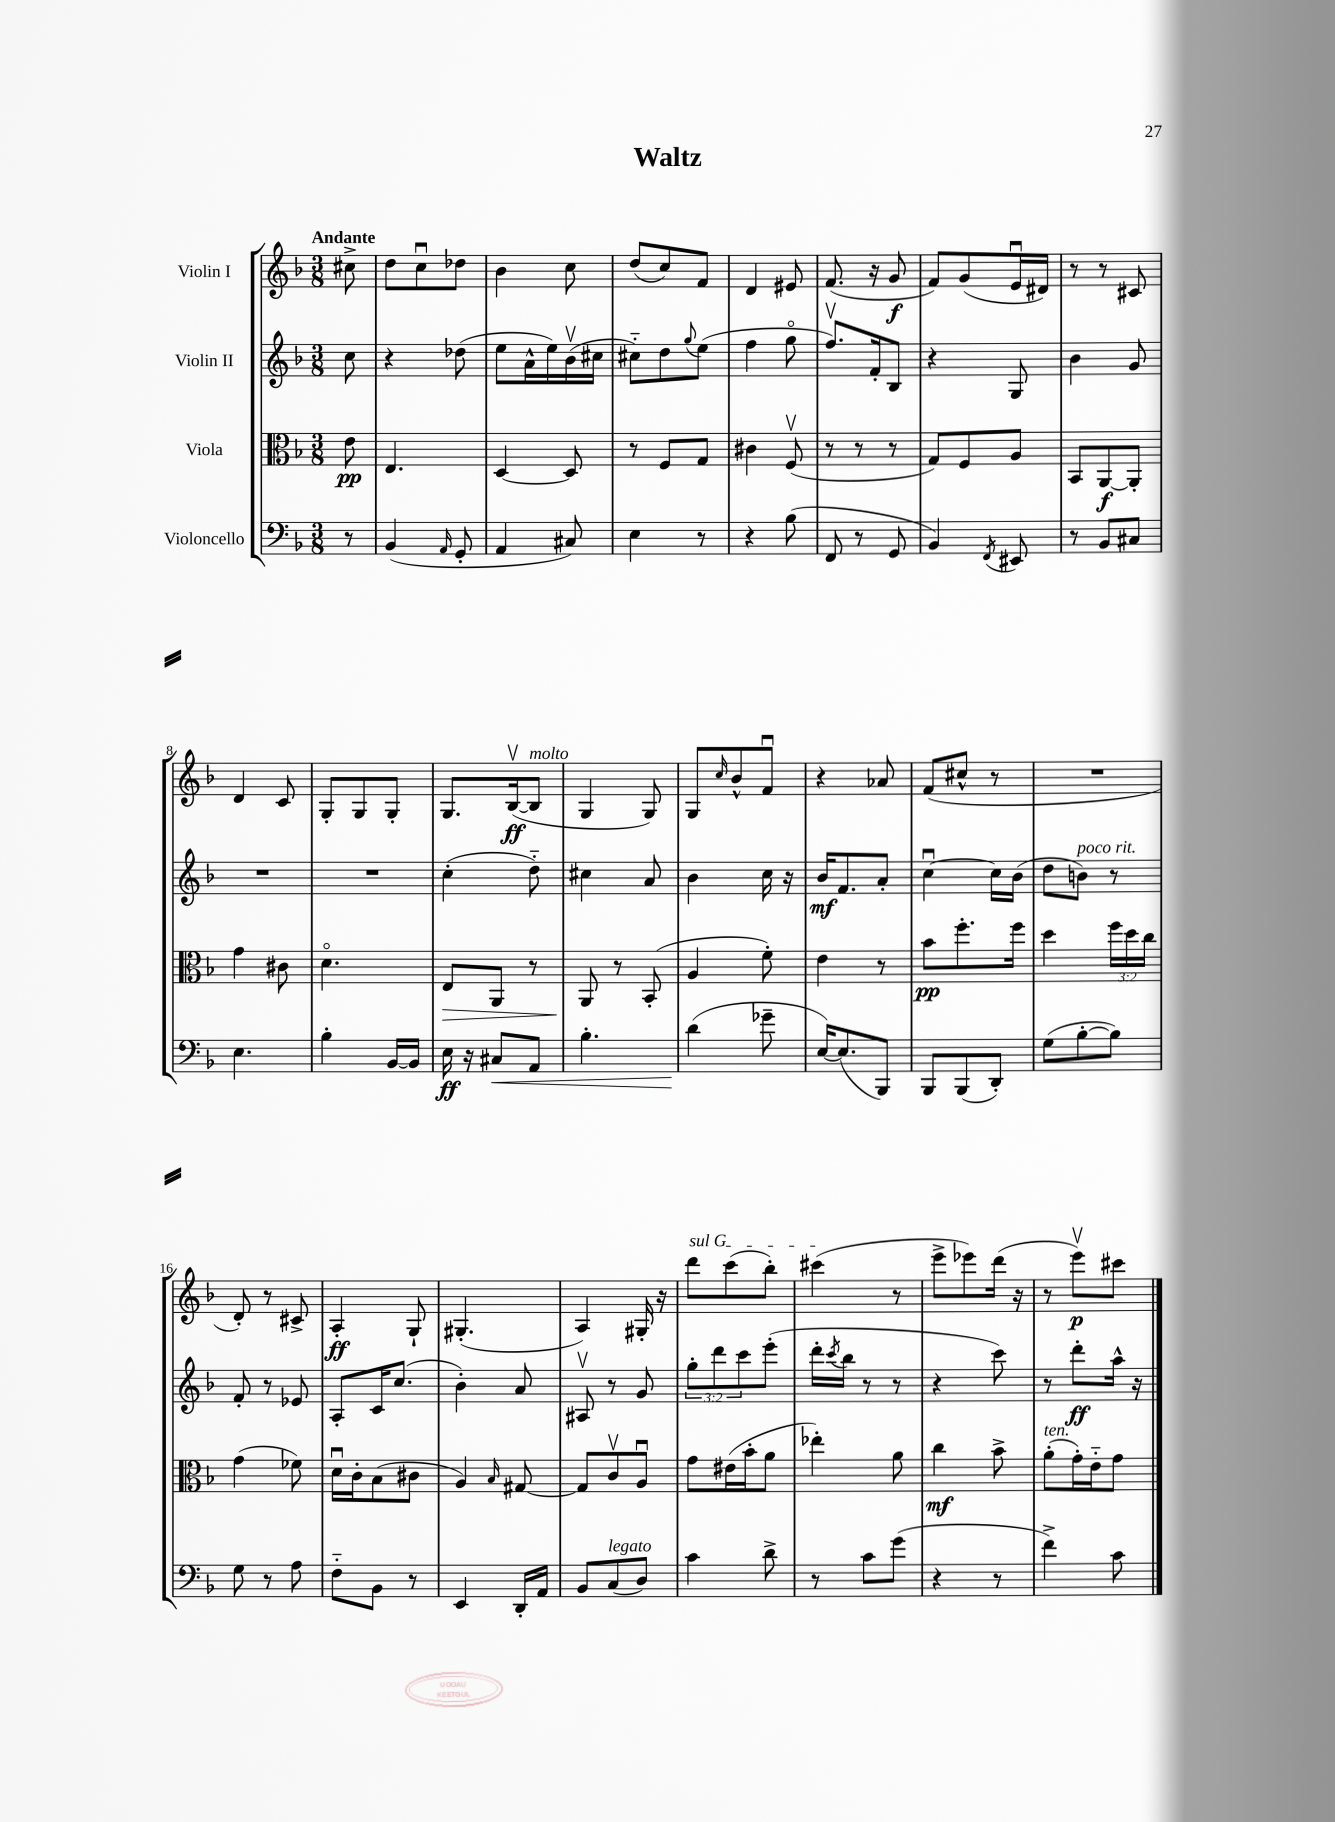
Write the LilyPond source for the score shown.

\header { title = "Waltz" }
<<
\new StaffGroup <<
\new Staff = "s0" \with { instrumentName = "Violin I" } {
    \clef treble \key f \major \numericTimeSignature \time 3/8 \partial 8 \tempo "Andante"
    cis''8-> |
    d''8 c''8\downbow des''8 |
    bes'4 c''8 |
    d''8( c''8) f'8 |
    d'4 eis'8 |
    f'8.( r16 g'8\f |
    f'8) g'8( e'16\downbow dis'16) |
    r8 r8 cis'8 |
    d'4 c'8 |
    g8-. g8 g8-. |
    g8. bes16~\upbow\ff( bes8^\markup { \italic "molto" } |
    g4 g8) |
    g8 \grace { c''16 } bes'8-^ f'8\downbow |
    r4 aes'8 |
    f'8( cis''8-^ r8 |
    R4. |
    d'8-.) r8 cis'8-> |
    a4-.\ff g8-! |
    gis4.-.( |
    a4) gis16-. r16 |
    \once \override TextSpanner.bound-details.left.text = \markup { \italic "sul G" } d'''8\startTextSpan c'''8( bes''8-.) |
    cis'''4\stopTextSpan( r8 |
    e'''8-> ees'''8) d'''16( r16 |
    r8 e'''8\upbow\p) cis'''8 \bar "|." |
}
\new Staff = "s1" \with { instrumentName = "Violin II" } {
    \clef treble \key f \major \numericTimeSignature \time 3/8 \override Staff.TupletNumber.text = #tuplet-number::calc-fraction-text \partial 8
    c''8 |
    r4 des''8( |
    e''8 a'16-^ e''16) bes'16\upbow( cis''16 |
    cis''8-_) d''8 \appoggiatura { g''8 } e''8( |
    f''4 g''8\flageolet |
    f''8.\upbow) f'16-. bes8 |
    r4 g8 |
    bes'4 g'8 |
    R4. |
    R4. |
    c''4-.( d''8-_) |
    cis''4 a'8 |
    bes'4 c''16 r16 |
    bes'16\mf f'8. a'8-. |
    c''4~\downbow c''16 bes'16( |
    d''8 b'8^\markup { \italic "poco rit." }) r8 |
    f'8-. r8 ees'8 |
    a8-. c'16 c''8.( |
    bes'4-.) a'8 |
    ais8\upbow r8 g'8 |
    \tuplet 3/2 { g''8-. d'''8 c'''8 } e'''8-.( |
    d'''16-. \acciaccatura { c'''8 } bes''16 r8 r8 |
    r4 c'''8) |
    r8 d'''8-.\ff a''16-^ r16 \bar "|." |
}
\new Staff = "s2" \with { instrumentName = "Viola" } {
    \clef alto \key f \major \numericTimeSignature \time 3/8 \override Staff.TupletNumber.text = #tuplet-number::calc-fraction-text \partial 8
    e'8\pp |
    e4. |
    d4~ d8 |
    r8 f8 g8 |
    cis'4 f8\upbow( |
    r8 r8 r8 |
    g8) f8 a8 |
    bes,8 a,8~\f a,8-. |
    g'4 cis'8 |
    d'4.\flageolet |
    e8\> a,8 r8 |
    a,8\! r8 bes,8-.( |
    a4 f'8-.) |
    e'4 r8 |
    bes'8\pp f''8.-. f''16 |
    d''4 \tuplet 3/2 { f''16 d''16 c''16 } |
    g'4( fes'8) |
    d'16\downbow c'16-. bes8( cis'8 |
    a4) \grace { bes16 } gis8~ |
    gis8 c'8\upbow a8\downbow |
    g'8 eis'16( bes'16-. a'8 |
    ees''4-.) a'8 |
    c''4\mf bes'8-> |
    a'8-.^\markup { \italic "ten." }( g'16-.) e'16-_ g'8 \bar "|." |
}
\new Staff = "s3" \with { instrumentName = "Violoncello" } {
    \clef bass \key f \major \numericTimeSignature \time 3/8 \partial 8
    r8 |
    bes,4( \grace { a,16 } g,8-. |
    a,4 cis8) |
    e4 r8 |
    r4 bes8( |
    f,8 r8 g,8 |
    bes,4) \acciaccatura { f,8 } eis,8 |
    r8 bes,8 cis8 |
    e4. |
    bes4-. bes,16~ bes,16 |
    e16\ff r16 cis8\< a,8 |
    bes4.-. |
    d'4\!( ges'8-- |
    e16~) e8.( bes,,8) |
    bes,,8 bes,,8( d,8-.) |
    g8( bes8~-. bes8) |
    g8 r8 a8 |
    f8-_ bes,8 r8 |
    e,4 d,16-. a,16 |
    bes,8 c8^\markup { \italic "legato" }( d8) |
    c'4 d'8-> |
    r8 c'8 g'8( |
    r4 r8 |
    f'4->) c'8 \bar "|." |
}
>>
>>
